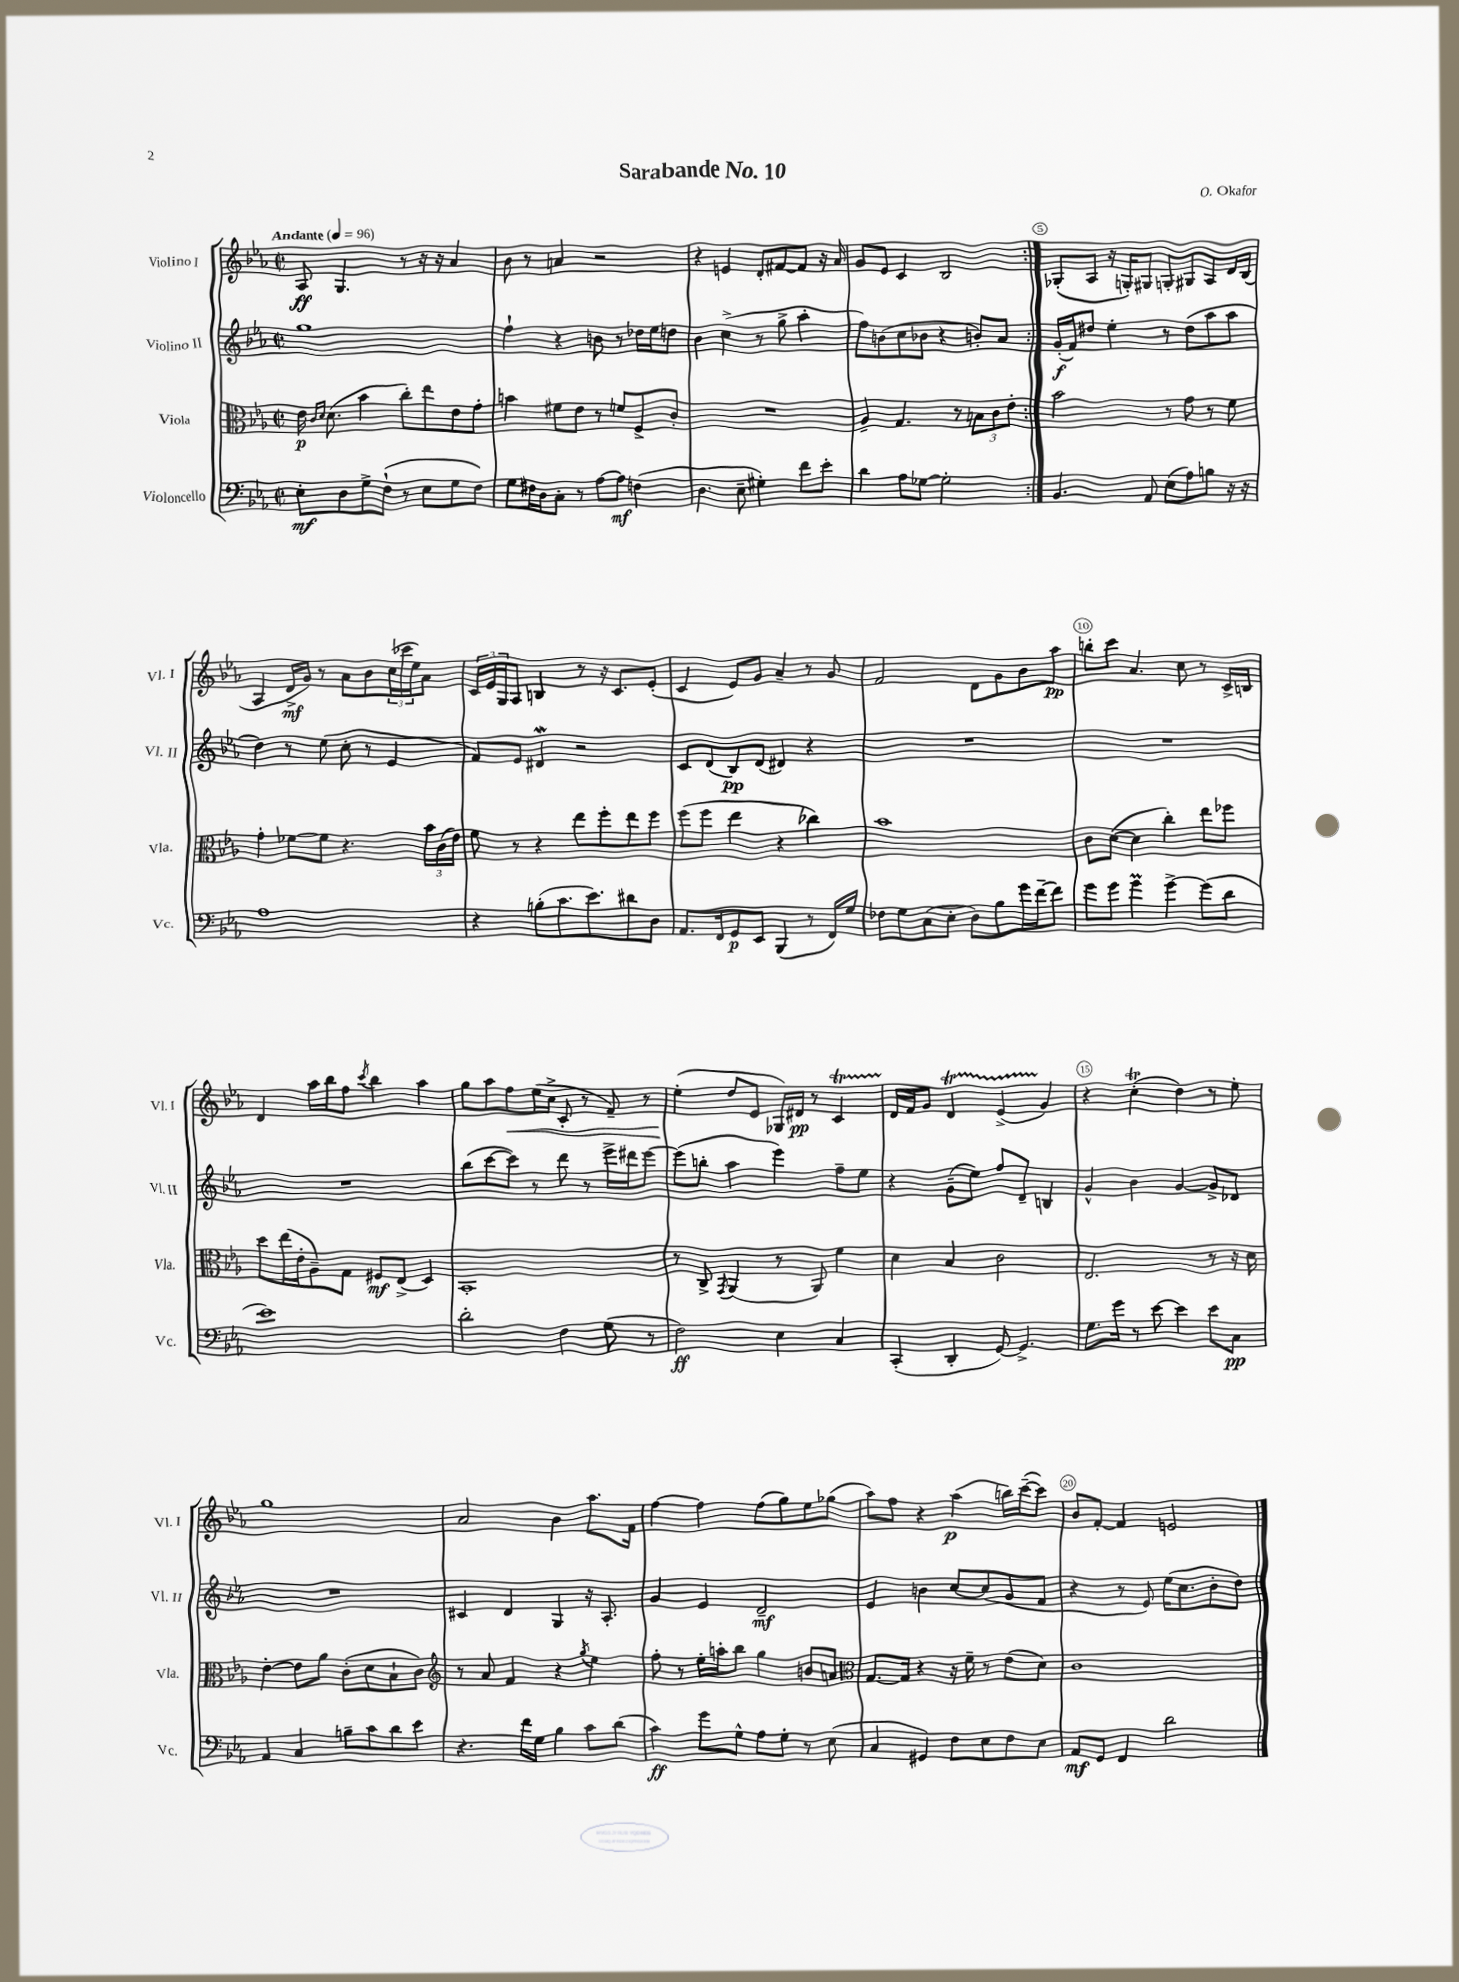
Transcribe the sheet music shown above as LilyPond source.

\header { title = "Sarabande No. 10" composer = "O. Okafor" }
<<
\new StaffGroup <<
\new Staff = "s0" \with { instrumentName = "Violino I" shortInstrumentName = "Vl. I" } {
    \clef treble \key ees \major \defaultTimeSignature \time 2/2 \tempo "Andante" 4 = 96
    \repeat volta 2 { aes8\ff g4. r8 r16 r16 aes'4 |
    bes'8 r8 a'4 r2 |
    r4 e'4 d'8-. fis'8~ fis'8 r16 aes'16 |
    g'8 ees'8 c'4 bes2 | }
    ges8-.( aes8 r16 g16-.) gis8 g8-. gis8 aes8 d'16 bes16( |
    aes4 d'16->\mf g'16) r8 aes'8 bes'8 \tuplet 3/2 { c''16( ces'''16 ees''16) } aes'8 |
    \tuplet 3/2 { c'16 ees'16 g16 } aes8 b4 r8 r16 c'8. ees'8-.( |
    c'4 ees'8) g'8 aes'4-- r8 g'8 |
    f'2 d'8 g'8 bes'8 aes''8\pp |
    b''8-. c'''8 aes'4. c''8 r8 c'16-> b16 |
    d'4 aes''16 bes''16 f''8 \acciaccatura { c'''8 } bes''4 aes''4 |
    g''8 aes''8 f''8\< ees''16( c''16-> c'8-. r8 f'8--) r8 |
    ees''4-.\!( d''8 ees'8 ges16) dis'16\pp r8 c'4\startTrillSpan |
    d'16\stopTrillSpan f'16 g'8 d'4\startTrillSpan ees'4->( g'4\stopTrillSpan) |
    r4 c''4-.\trill( d''4) r8 ees''8-. |
    g''1 |
    aes'2 bes'4 aes''8. f'16 |
    f''4~ f''4 f''8( g''8) ees''8 ges''8( |
    aes''8) f''8 r4 aes''4\p( b''16) c'''16~--( c'''8) |
    bes'8 f'8~-. f'4 e'2 \bar "|." |
}
\new Staff = "s1" \with { instrumentName = "Violino II" shortInstrumentName = "Vl. II" } {
    \clef treble \key ees \major \defaultTimeSignature \time 2/2
    \repeat volta 2 { g''1 |
    f''4-! r4 b'8 r8 des''16 ees''16 d''8 |
    bes'4 c''4->( r8 g''8-> aes''4-. |
    f''8) b'8( c''8 bes'8 r4 b'8-.) aes'8 | }
    g'16-.\f( f'16) dis''8 ees''4-. r8 dis''8( aes''8 aes''8 |
    d''4) r8 ees''8( c''8-. r8 ees'4 |
    f'8) ees'8 dis'4\mordent r2 |
    c'8 d'8( bes8\pp) d'8( dis'4) r4 |
    R1 |
    R1 |
    R1 |
    bes''8( c'''8~ c'''8) r8 d'''8 r8 ees'''16-> dis'''16 ees'''8~ |
    ees'''8( b''8-. aes''4 ees'''4) f''8-- ees''8 |
    r4 g'8--( ees''8) f''8 d'8-- b4 |
    g'4-^ bes'4 g'4~ g'8-> des'8 |
    R1 |
    cis'4 d'4 g4 r16 aes8.-. |
    g'4 ees'4 d'2--\mf |
    ees'4 b'4 c''8~ c''8( g'8 f'8 |
    r4 r8 ees'8) ees''16( c''8. bes'8-. d''8) \bar "|." |
}
\new Staff = "s2" \with { instrumentName = "Viola" shortInstrumentName = "Vla." } {
    \clef alto \key ees \major \defaultTimeSignature \time 2/2
    \repeat volta 2 { ees'16\p \grace { c'16 d'16 } d'8.( bes'4 c''8-.) ees''8 ees'8 g'8-. |
    b'4 fis'8 ees'8 r8 f'8 f8-> c'8-. |
    R1 |
    aes4-- g4. r8 \tuplet 3/2 { b8 c'8 ees'8-. } | }
    bes'2 r8 g'8 r8 f'8 |
    g'4-. fes'8~ fes'8 r4. \tuplet 3/2 { bes'16 c'16( ees'16) } |
    f'8 r8 r4 ees''8 f''8-. ees''8 f''8 |
    f''8( f''8 ees''4 r4 ces''4) |
    bes'1 |
    c'8 d'8~( d'4 c''4-.) ees''8 fes''8 |
    d''8 ees''16( ees'16-. aes8--) g8 fis8\mf ees8->( d4) |
    bes,1-. |
    r8 c8-> \acciaccatura { g,8 } aes,4( r8 aes,8) f'4 |
    d'4 bes4 c'2 |
    ees2. r8 r16 d'16 |
    ees'4~-. ees'8 aes'8 c'8-.( d'8 bes8-! c'8) |
    \clef treble r8 aes'8 f'4 r4 \acciaccatura { g''8 } ees''4 |
    f''8-. r8 ees''16-. a''16-. bes''8 g''4 b'8 a'8 |
    \clef alto g8.~ g16 r4 r16 f'16-- r8 ees'8( d'8) |
    c'1 \bar "|." |
}
\new Staff = "s3" \with { instrumentName = "Violoncello" shortInstrumentName = "Vc." } {
    \clef bass \key ees \major \defaultTimeSignature \time 2/2
    \repeat volta 2 { ees8-.\mf d8 g8-> f8-!( r8 ees8 g8 f8) |
    g8 fis16 d16 c8-. r8 aes8~ aes8\mf f4( |
    d4. ees8-- gis4-.) f'8 ees'8-. |
    d'4 aes8 ges8~ ges2-. | }
    bes,4. aes,8 ees8( aes8) b8 r16 r16 |
    aes1 |
    r4 b8-.( c'8. ees'8.) dis'8 d8 |
    aes,8. f,16 g,8\p ees,8 bes,,4( r8 f,16) g16 |
    fes8 g8 c8( ees8-. d8) bes8 g'16 f'16~-- f'8 |
    g'8 g'8 g'4\prall g'4~-> g'8( d'8 |
    ees'1) |
    d'2-. f4 g8( r8 |
    f2\ff) ees4 c4 |
    c,4-.( d,4-. g,8~) g,4.-> |
    g8. g'16 r8 ees'8~ ees'4 ees'8 c8\pp |
    aes,4 c4 b8-- c'8 d'8 ees'8 |
    r4. f'16 g16 bes4 c'8 d'8( |
    c'4\ff) g'8 g8-^ aes8 g8-. r8 ees8( |
    c4 gis,4) f8 ees8 f8 ees8 |
    aes,8\mf g,8 f,4 d'2 \bar "|." |
}
>>
>>
\layout { \context { \Score \override BarNumber.break-visibility = ##(#f #t #t) barNumberVisibility = #(every-nth-bar-number-visible 5) \override BarNumber.stencil = #(make-stencil-circler 0.1 0.3 ly:text-interface::print) } }
